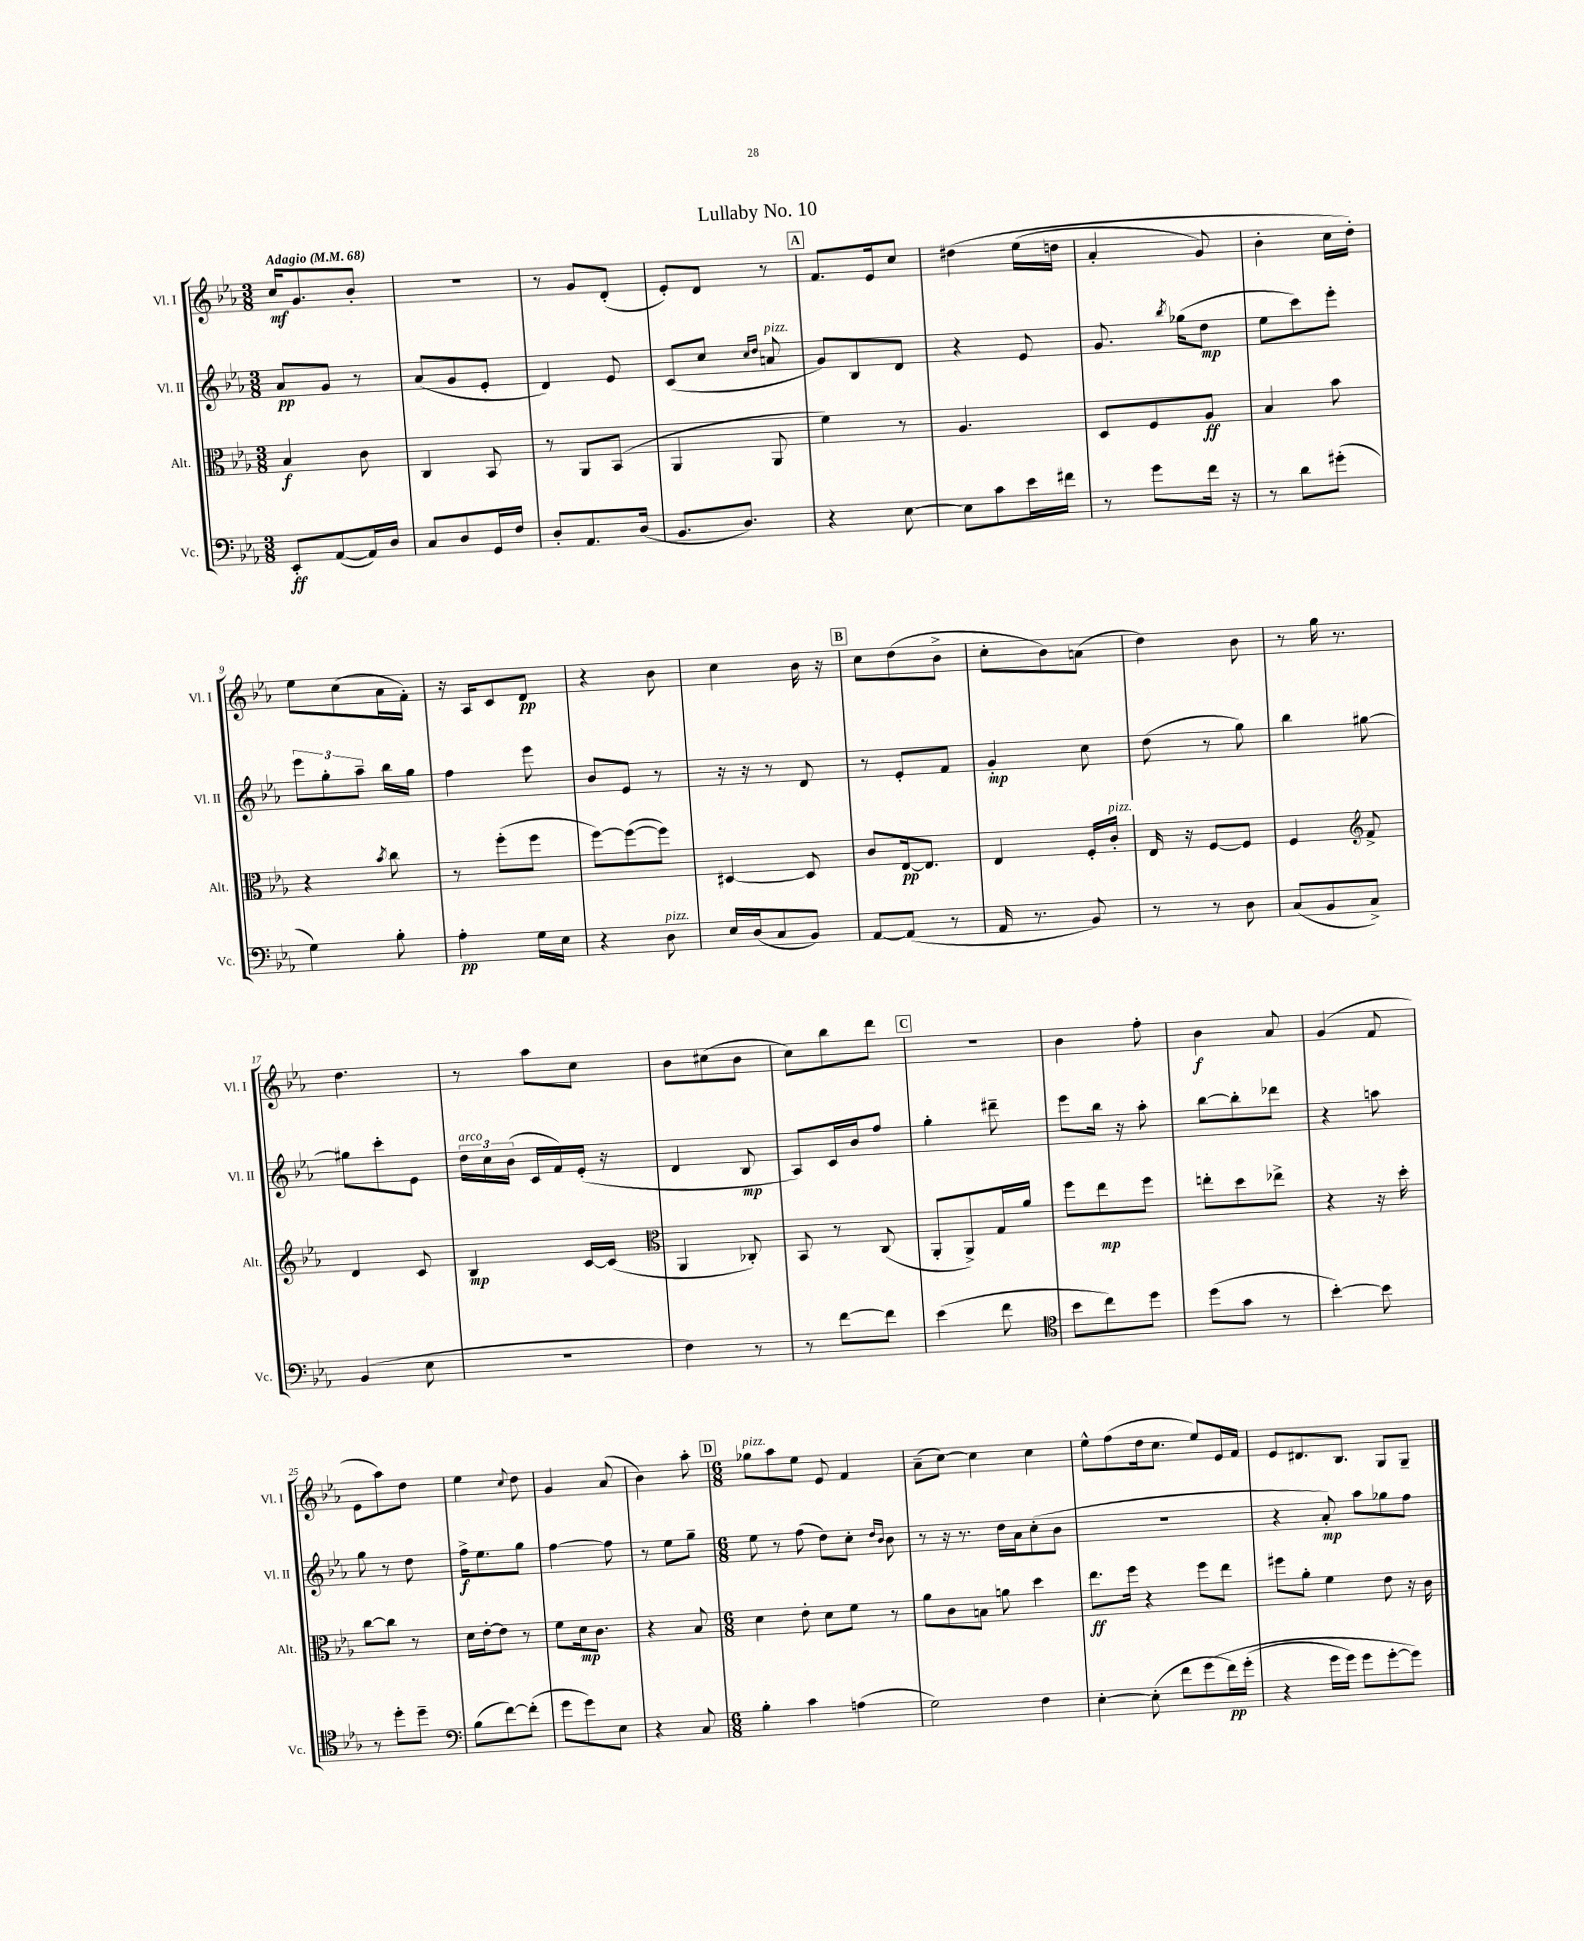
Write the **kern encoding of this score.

**kern	**kern	**kern	**kern
*staff4	*staff3	*staff2	*staff1
*clefF4	*clefC3	*clefG2	*clefG2
*k[b-e-a-]	*k[b-e-a-]	*k[b-e-a-]	*k[b-e-a-]
*M3/8	*M3/8	*M3/8	*M3/8
*MM68	*MM68	*MM68	*MM68
8EE-'/L	4B-/	8a-/L	16cc/LK
.	.	.	8.g/
([8AA-/	.	8g/J	.
16AA-/]L)	8c\	8r	8b-'/J
16D/JJ	.	.	.
=	=	=	=
8C/L	4C/	(8a-/L	4.r
8D/	.	8g/	.
16GG/L	8BB-/	8e-'/J	.
16F/JJ	.	.	.
=	=	=	=
8D'/L	8r	4d/)	8r
8.AA-/	8AA-/L	.	8g/L
.	(8BB-/J	8e-/	(8d'/J
(16D/Jk	.	.	.
=	=	=	=
8.BB-/L	4AA-/	(8c/L	8e-'/L)
.	.	8cc/J	8d/J
8.D/J)	.	.	.
.	.	16qqcc/LL	.
.	.	16qqdd/JJ	.
.	8AA-/	8a/	8r
=	=	=	=
4r	4f\)	8g/L)	8.f/L
.	.	8B-/	.
.	.	.	16e-/k
[8E-\	8r	8d/J	8cc/J
=	=	=	=
8E-\]L	4.A-/	4r	&(4dd#\
8c\	.	.	.
16e-\L	.	8e-/	(16ee-\LL
16f#\JJ	.	.	16dd\JJ
=	=	=	=
8r	8D/L	8.g/	4a-'/
8g\L	8F/	.	.
.	.	8qbb-/	.
.	.	(16gg-\LK	.
16f\Jk	8A-/J	8dd\J	8g/)
16r	.	.	.
=	=	=	=
8r	4B-/	8ee-\L	4b-'\
8d\L	.	8ccc\)	.
(8g#'\J	8b-\	8eee-'\J	16cc\LL
.	.	.	16dd'\JJ&)
=	=	=	=
4G\)	4r	12eee-\L	8ee-\L
.	.	12gg'\	.
.	.	.	(8cc\
.	.	12aa-~\J	.
.	8qb-/	.	.
8B-'\	8cc\	16bb-\LL	16a-\L
.	.	16gg\JJ	16f'\JJ)
=	=	=	=
4A-'\	8r	4ff\	16r
.	.	.	16A-/LK
.	(8ff'\L	.	8c/
16G\LL	8ff\J	8eee-\	8d/J
16E-\JJ	.	.	.
=	=	=	=
4r	[8ff\L)	8b-/L	4r
.	(8ff\_	8e-/J	.
8D\	8ff\]J)	8r	8b-\
=	=	=	=
16E-/LL	[4D#/	16r	4cc\
(16D/J	.	16r	.
8C/	.	8r	.
8BB-/J)	8D#/]	8d/	16b-\
.	.	.	16r
=	=	=	=
[8AA-/L	8c/L	8r	8cc\L
(8AA-/]J	[16E-/k	8e-'/L	(8dd\
.	8.E-/]J	.	.
8r	.	8f/J	8b-^\J
=	=	=	=
16AA-/	4E-/	4g'/	8cc'\L
8.r	.	.	.
.	.	.	8b-\)
8BB-/)	16F'/LL	8cc\	(8a\J
.	16c'/JJ	.	.
=	=	=	=
8r	16E-/	(8dd\	4dd\)
.	16r	.	.
8r	[8F/L	8r	.
8D\	8F/]J	8gg\)	8b-\
=	=	=	=
(8C/L	4F/	4bb-\	8r
8BB-/	.	.	16gg\
.	.	.	8.r
*	*clefG2	*	*
8C^/J)	8f^/	[8gg#\	.
=	=	=	=
(4BB-/	4d/	8gg#\]L	4.dd\
.	.	8ccc'\	.
8E-\	8c/	8e-\J	.
=	=	=	=
4.r	4B-/	24dd\LL	8r
.	.	24cc\	.
.	.	(24b-\JJ	.
.	.	16c/LL	8aa-\L
.	.	16f/)	.
.	[16c/LL	(16e-'/JJ	8cc\J
.	(16c/]JJ	16r	.
=	=	=	=
*	*clefC3	*	*
4F\)	4AA-/	4d/	8b-\L
.	.	.	(8cc#\
8r	8C-'/)	8B-/	8b-\J
=	=	=	=
8r	8BB-/	8A-/L)	8cc\L)
[8f\L	8r	16c/L	8bb-\
.	.	16b-/J	.
8f\]J	(8C/	8ff/J	8ddd\J
=	=	=	=
(4e-\	8AA-'/L	4gg'\	4.r
.	8AA-^/)	.	.
8f\	16G/L	8ddd#~\	.
.	16a-/JJ	.	.
=	=	=	=
*clefC4	*	*	*
8b-\L	8ff\L	8eee-\L	4b-\
8cc\)	8ee-\	16bb-\Jk	.
.	.	16r	.
8dd\J	8ff\J	8aa-'\	8ff'\
=	=	=	=
(8dd\L	8ee'\L	[8bb-\L	4b-\
8g\J	8dd\	8bb-'\]	.
8r	8ee-^\J	8ddd-\J	8a-/
=	=	=	=
[4b-'\)	4r	4r	(4g/
8b-\]	16r	8aa\	8f/
.	16dd'\	.	.
=	=	=	=
8r	[8cc\L	8gg\	8e-\L
8dd'\L	8cc\]J	8r	8aa-\)
8dd~\J	8r	8dd\	8dd\J
=	=	=	=
*clefF4	*	*	*
(8B-\L	16d\LL	16ff^\LK	4ee-\
.	[16e-'\J	8.ee-\	.
[8f\)	8e-\]J	.	.
.	.	.	8qqcc/
(8f'\]J	8r	8gg\J	8dd\
=	=	=	=
8g\L	8f\L	[4ff\	4g/
8g\)	16d\k	.	.
.	8.c\J	.	.
8E-\J	.	8ff\]	(8a-/
=	=	=	=
4r	4r	8r	4b-\)
.	.	8ee-\L	.
8C/	8B-/	8gg~\J	8aa-'\
=	=	=	=
*M6/8	*M6/8	*M6/8	*M6/8
4B-'\	4d\	8ee-\	8gg-\L
.	.	8r	8aa-\
4c\	8e-'\	(8ff\	8ee-\J
.	8d\L	8dd\L)	8e-/
(4A\	8f\J	8cc'\J	4f/
.	.	16qqdd/LL	.
.	.	16qqb-/JJ	.
.	8r	8b-\	.
=	=	=	=
2G\)	8a-\L	8r	(8a-~\L
.	8c\	16r	[8cc\J)
.	.	8.r	.
.	8B\J	.	4cc\]
.	8a\	16dd\LL	.
.	.	16a-\J	.
4F\	4dd\	(8cc'\	4cc\
.	.	8b-\J	.
=	=	=	=
[4E-'\	8.ee-\L	2.r	8ee-^^\L
.	.	.	(8ff\
.	16ff\Jk	.	.
(8E-'\]	4r	.	16dd\k
.	.	.	8.cc\J
8f\L	.	.	.
&(8g\	8ff\L	.	8ee-/L)
16f\L)	8ee-\J	.	16e-/L
(16g'\JJ	.	.	16f/JJ
=	=	=	=
4r	8ff#\L	4r	8e-/L
.	8a-'\J	.	8.d#/
16g\LL	4f\	8a-'/)	.
16g\JJ)	.	.	8.B-/J
8g\L	.	8aa-\L	.
[8g'\	8e-\	8gg-\	8G/L
8g\]J&)	16r	8ff\J	8G~/J
.	16c\	.	.
==	==	==	==
*-	*-	*-	*-
